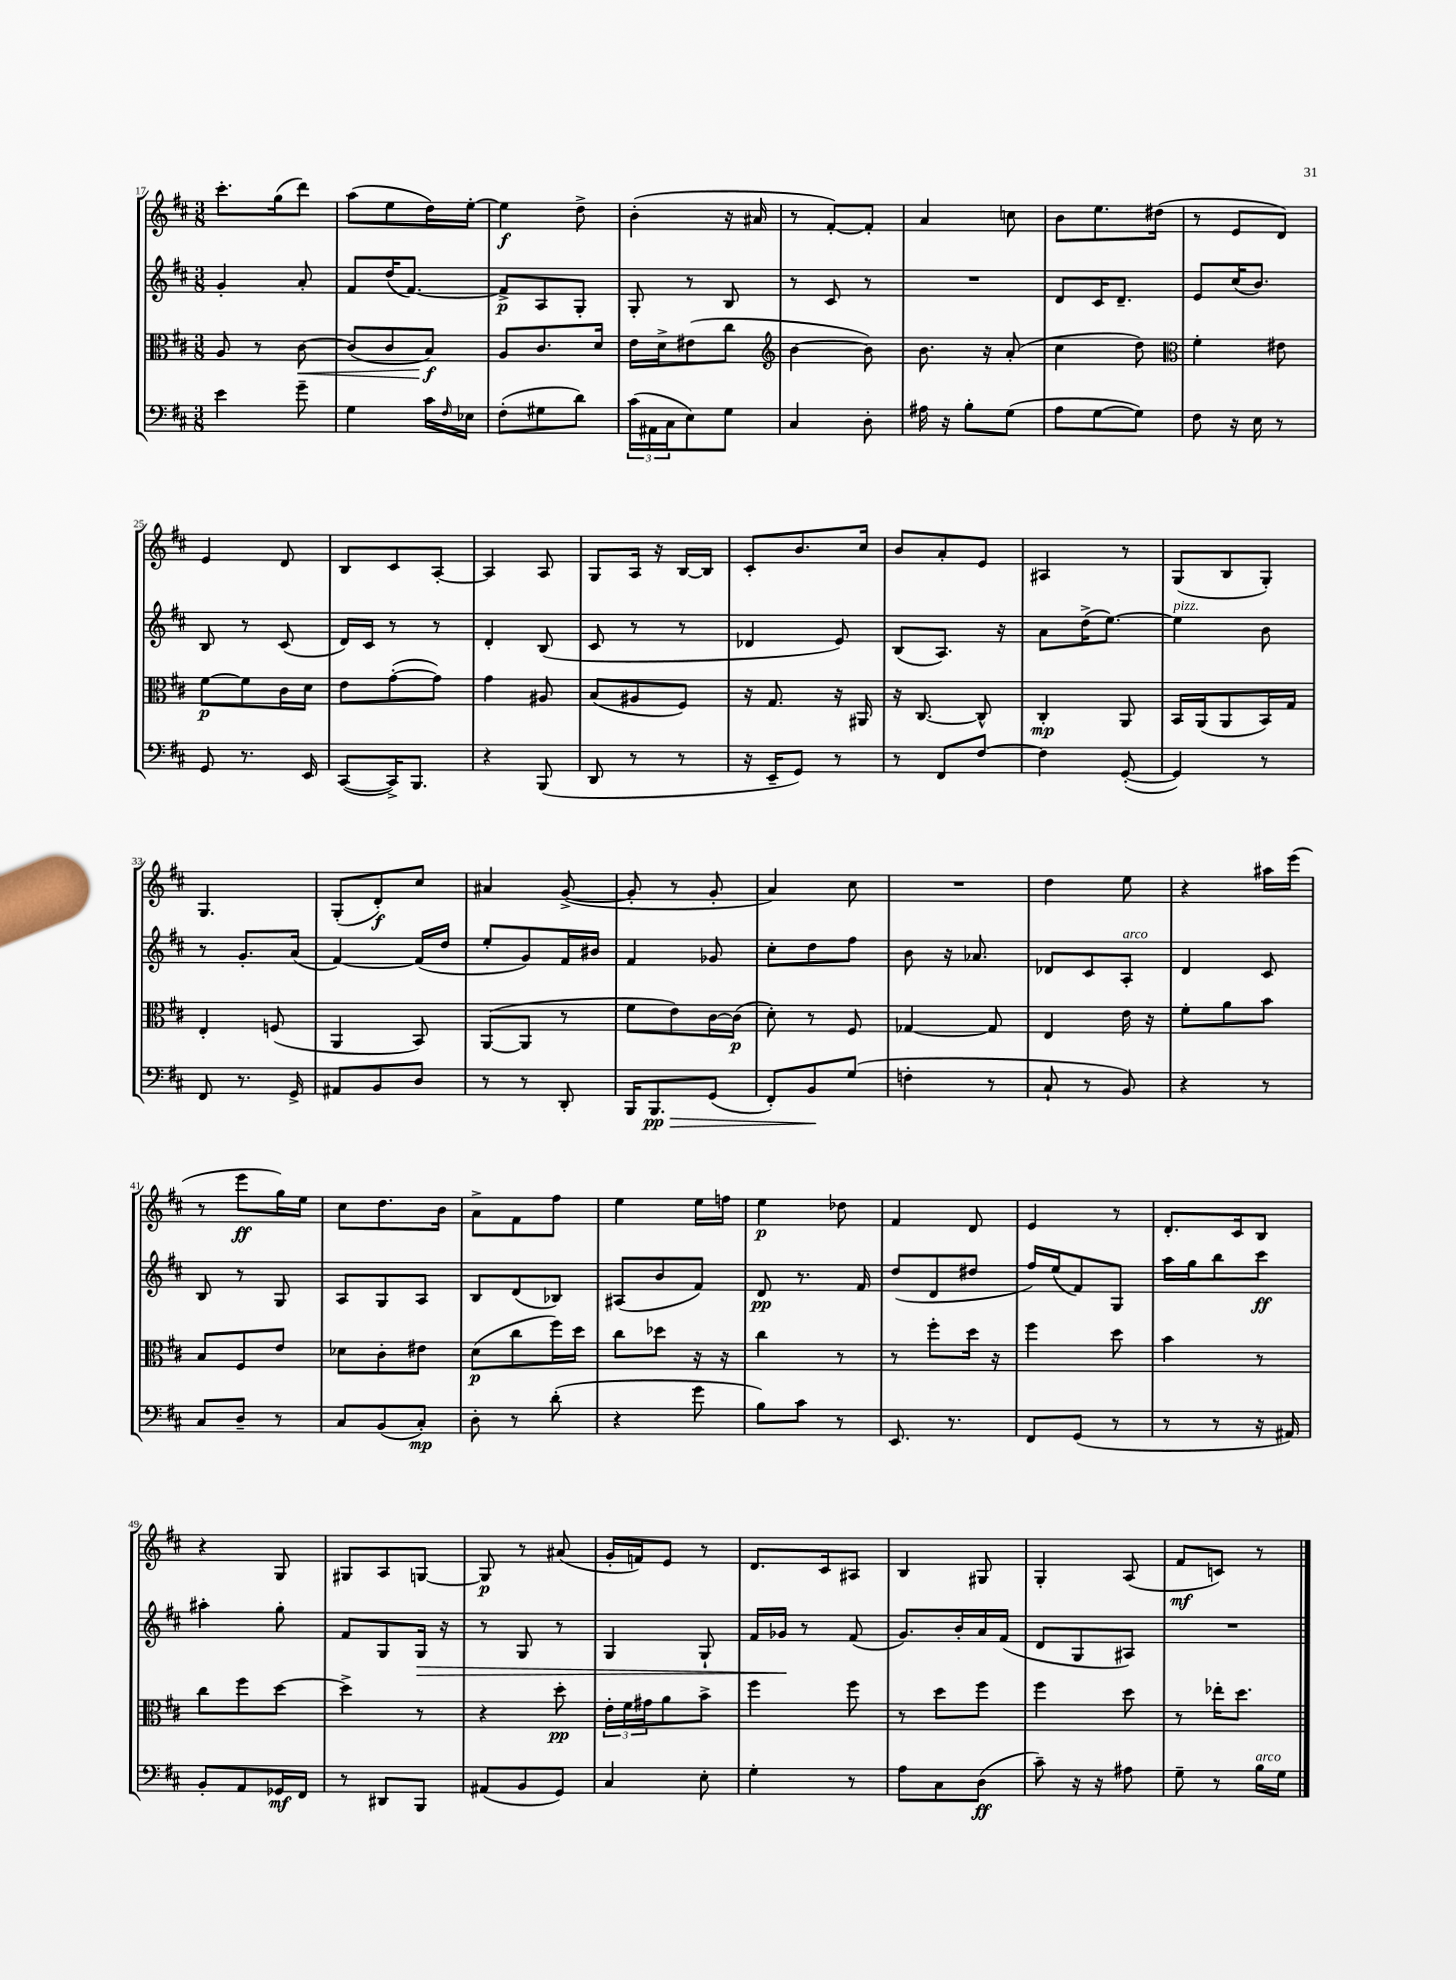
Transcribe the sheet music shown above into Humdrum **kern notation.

**kern	**kern	**kern	**kern
*staff4	*staff3	*staff2	*staff1
*clefF4	*clefC3	*clefG2	*clefG2
*k[f#c#]	*k[f#c#]	*k[f#c#]	*k[f#c#]
*M3/8	*M3/8	*M3/8	*M3/8
4e	8A	4g'	8.ccc#'
.	8r	.	.
.	.	.	(16gg
8g~	[8c#	8a'	8ddd)
=	=	=	=
4G	(8c#]	8f#	(8aa
.	8c#	(16dd	8ee
.	.	[8.f#)	.
16c#	8B)	.	16dd)
16qqF#	.	.	.
16E-	.	.	[16ee'
=	=	=	=
(8F#'	8A	8f#^]	4ee]
8G#	8.c#	8A	.
8d)	.	8G'	8dd^
.	16d	.	.
=	=	=	=
(24c#	16e	8G'	(4b'
24AA#	.	.	.
.	16d^	.	.
24C#	.	.	.
8E)	(8e#	8r	.
8G	8cc#	8B	16r
.	.	.	16a#
=	=	=	=
*	*clefG2	*	*
4C#	[4b	8r	8r
.	.	8c#	[8f#')
8D'	8b])	8r	8f#']
=	=	=	=
16A#	8.b	4.r	4a
16r	.	.	.
8B'	.	.	.
.	16r	.	.
(8G	(8a'	.	8cc
=	=	=	=
8A	4cc#	8d	8b
[8G	.	16c#	8.ee
.	.	8.d~	.
8G])	8dd)	.	.
.	.	.	(16dd#
=	=	=	=
*	*clefC3	*	*
8F#	4f#'	8e	8r
16r	.	(16cc#	8e
16E	.	8.b)	.
8r	8e#	.	8d)
=	=	=	=
8GG	[8f#	8B	4e
8.r	8f#]	8r	.
.	16c#	(8c#	8d
16EE	16d	.	.
=	=	=	=
([8CC#	8e	16d)	8B
.	.	16c#	.
16CC#^])	([8g'	8r	8c#
8.BBB	.	.	.
.	8g])	8r	[8A'
=	=	=	=
4r	4g	4d'	4A]
(8BBB	8A#	(8B	8A
=	=	=	=
8DD	(8B	8c#	8G
8r	8A#	8r	16A
.	.	.	16r
8r	8F#)	8r	[16B
.	.	.	16B]
=	=	=	=
16r	16r	4d-	8c#'
16EE~	8.G	.	.
8GG)	.	.	8.b
8r	16r	8e)	.
.	16AA#	.	16cc#
=	=	=	=
8r	16r	(8B	8b
.	[8.C#	.	.
8FF#	.	8.A)	8a'
[8F#	8C#^^]	.	8e
.	.	16r	.
=	=	=	=
4F#]	4C#'	8a	4A#
.	.	(16dd^	.
.	.	[8.ee)	.
([8GG'	8AA	.	8r
=	=	=	=
4GG])	16BB	4ee]	(8G
.	(16AA	.	.
.	8AA	.	8B
8r	16BB)	8b	8G')
.	16G	.	.
=	=	=	=
8FF#	4E'	8r	4.G
8.r	.	8.g'	.
.	(8F	.	.
16GG^	.	(16a	.
=	=	=	=
8AA#	4AA	[4f#)	(8G'
8BB	.	.	8d')
8D	8BB)	(16f#]	8cc#
.	.	16dd	.
=	=	=	=
8r	([8AA	8ee'	4a#
8r	8AA]	8g)	.
8DD'	8r	16f#	([8g^
.	.	16b#	.
=	=	=	=
16BBB	8f#	4f#	8g']
8.BBB	.	.	.
.	8e)	.	8r
(8GG	[16c#	8g-	8g'
.	(16c#]	.	.
=	=	=	=
8FF#')	8d')	8cc#'	4a)
8BB	8r	8dd	.
(8G	8F#	8ff#	8cc#
=	=	=	=
4F'	[4G-	8b	4.r
.	.	16r	.
.	.	8.a-	.
8r	8G-]	.	.
=	=	=	=
8C#`	4E	8d-	4dd
8r	.	8c#	.
8BB)	16e	8A'	8ee
.	16r	.	.
=	=	=	=
4r	8f#'	4d	4r
.	8a	.	.
8r	8b	8c#	16aa#
.	.	.	(16eee
=	=	=	=
8C#	8B	8B	8r
8D~	8F#	8r	8eee
8r	8e	8G	16gg)
.	.	.	16ee
=	=	=	=
8C#	8d-	8A	8cc#
(8BB	8c#'	8G	8.dd
8C#')	8e#	8A	.
.	.	.	16b
=	=	=	=
8D'	(8d	8B	8a^
8r	8cc#	(8d	8f#
(8d'	16ff#)	8B-)	8ff#
.	16dd	.	.
=	=	=	=
4r	8cc#	(8A#	4ee
.	8dd-	8b	.
8g	16r	8f#)	16ee
.	16r	.	16ff
=	=	=	=
8B)	4cc#	8d	4ee
8c#	.	8.r	.
8r	8r	.	8dd-
.	.	16f#	.
=	=	=	=
8.EE	8r	(8dd	4f#
.	8ff#'	8d	.
8.r	.	.	.
.	16dd	8dd#	8d
.	16r	.	.
=	=	=	=
8FF#	4ff#	16ff#)	4e
.	.	(16ee	.
(8GG	.	8f#)	.
8r	8dd	8G	8r
=	=	=	=
8r	4b	16aa	8.d'
.	.	16gg	.
8r	.	8bb	.
.	.	.	16c#
16r	8r	8ccc#	8B
16AA#)	.	.	.
=	=	=	=
8BB'	8cc#	4aa#'	4r
8AA	8ff#	.	.
16GG-	[8dd	8gg'	8G
16FF#	.	.	.
=	=	=	=
8r	4dd^]	8f#	8G#
8DD#	.	8G	8A
8BBB	8r	16G	[8G
.	.	16r	.
=	=	=	=
(8AA#	4r	8r	8G]
8BB	.	8G	8r
8GG)	8dd'	8r	(8a#
=	=	=	=
4C#	24e'	4G	16g'
.	24f#	.	.
.	.	.	16f)
.	24g#	.	.
.	8a	.	8e
8E'	8b^	8G`	8r
=	=	=	=
4G'	4ff#	16f#	8.d
.	.	16g-	.
.	.	8r	.
.	.	.	16c#
8r	8ff#	(8f#	8A#
=	=	=	=
8A	8r	8.g)	4B
8C#	8dd	.	.
.	.	16b'	.
(8D	8ff#	16a	8G#
.	.	(16f#	.
=	=	=	=
8c#~)	4ff#	8d	4G'
16r	.	8G	.
16r	.	.	.
8A#	8dd	8A#)	(8A
=	=	=	=
8G~	8r	4.r	8f#
8r	16ee-'	.	8c)
.	8.dd	.	.
16B	.	.	8r
16G	.	.	.
==	==	==	==
*-	*-	*-	*-
